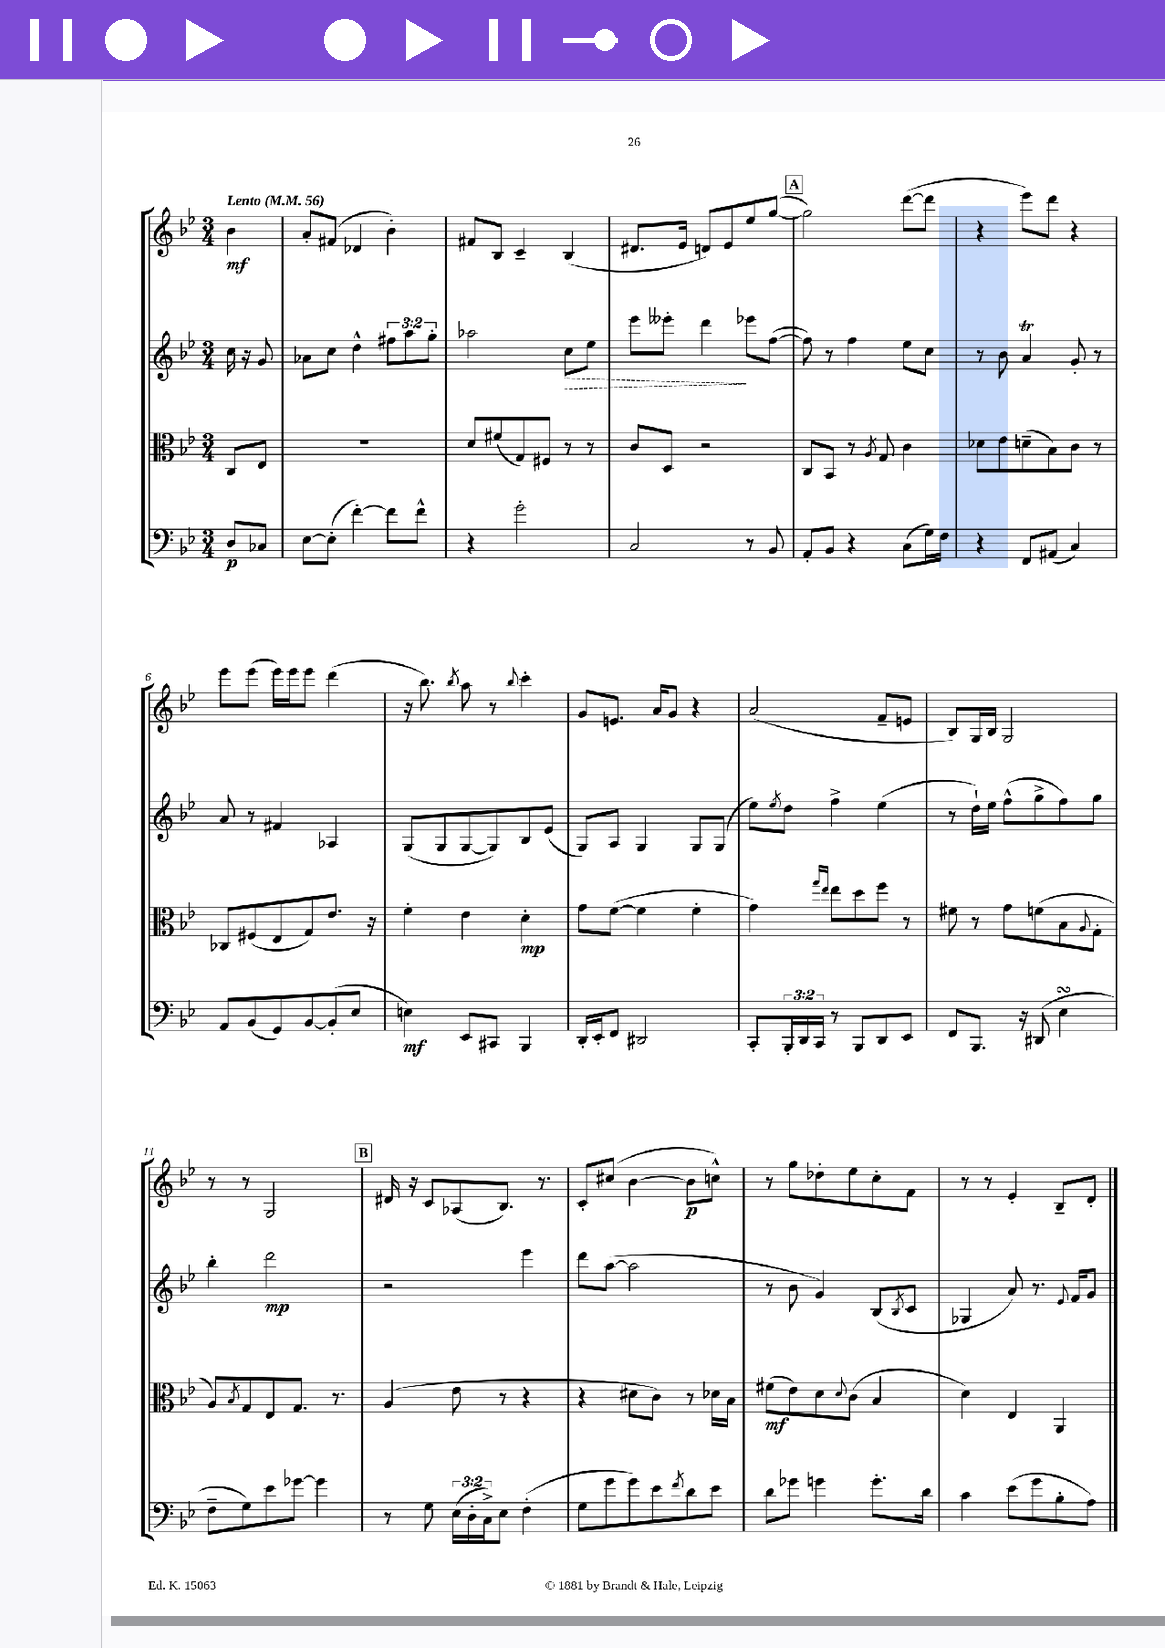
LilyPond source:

<<
\new StaffGroup <<
\new Staff = "s0" {
    \clef treble \key bes \major \numericTimeSignature \time 3/4 \partial 4 \tempo "Lento" 4 = 56
    bes'4\mf |
    a'8-. fis'8( des'4 bes'4-.) |
    fis'8 bes8 c'4-- bes4( |
    dis'8. ees'16 d'8) ees'8 ees''8 g''8~( |
    \mark \markup { \box "A" } g''2) d'''8~( d'''8 |
    r4 ees'''8) d'''8 r4 |
    ees'''8 ees'''8( ees'''16) ees'''16 ees'''8 d'''4( |
    r16 bes''8.) \acciaccatura { bes''8 } a''8 r8 \appoggiatura { bes''8 } c'''4-. |
    g'8 e'8. a'16 g'8 r4 |
    a'2( f'8-- e'8 |
    bes8) g16 bes16 g2 |
    r8 r8 g2 |
    \mark \markup { \box "B" } dis'16 r16 c'8 aes8( bes8.) r8. |
    c'8-. cis''8( bes'4~ bes'8\p c''8-^) |
    r8 g''8 des''8-. ees''8 c''8-. f'8 |
    r8 r8 ees'4-. bes8-- d'8-. \bar "|." |
}
\new Staff = "s1" {
    \clef treble \key bes \major \numericTimeSignature \time 3/4 \override Staff.TupletNumber.text = #tuplet-number::calc-fraction-text \partial 4
    c''16 r16 g'8 |
    aes'8 c''8 d''4-^ \tuplet 3/2 { fis''8 a''8 g''8-. } |
    aes''2 \once \override Hairpin.style = #'dashed-line c''8\> ees''8 |
    ees'''8 eeses'''8-. d'''4\! ees'''8 f''8~( |
    \mark \markup { \box "A" } f''8) r8 f''4 ees''8 c''8 |
    r8 bes'8 a'4\trill g'8-. r8 |
    a'8 r8 fis'4 aes4 |
    g8( g8 g8~ g8) bes8 ees'8( |
    g8) a8 g4 g8 g8( |
    ees''8) \acciaccatura { ees''8 } d''8 f''4-> ees''4( |
    r8 d''16-!) ees''16 f''8-^( g''8-> f''8) g''8 |
    bes''4-. d'''2\mp |
    \mark \markup { \box "B" } r2 ees'''4 |
    d'''8 a''8~( a''2 |
    r8 bes'8 g'4) bes8( \acciaccatura { bes8 } c'8 |
    ges4 a'8) r8. \appoggiatura { ees'8 } f'16 g'8 \bar "|." |
}
\new Staff = "s2" {
    \clef alto \key bes \major \numericTimeSignature \time 3/4 \partial 4
    c8 ees8 |
    R2. |
    d'8 fis'8( g8) fis8 r8 r8 |
    c'8 d8 r2 |
    \mark \markup { \box "A" } c8 bes,8 r8 \acciaccatura { a8 } g8 c'4 |
    des'8 ees'8 d'8--( bes8) c'8 r8 |
    ces8 fis8( ees8 g8) ees'8. r16 |
    f'4-. ees'4 d'4-.\mp |
    g'8 f'8~( f'4 f'4-. |
    g'4) \grace { g''16 ees''16 } ees''8 d''8 f''8 r8 |
    fis'8 r8 g'8 f'8( bes8 \appoggiatura { a8 } g8-. |
    a8) \acciaccatura { bes8 } g8 ees8 g8. r8. |
    \mark \markup { \box "B" } a4( ees'8 r8 r4 |
    r4 dis'8 c'8) r8 des'16 bes16 |
    fis'8\mf( ees'8) d'8 \appoggiatura { d'8 } c'8( bes4 |
    d'4) ees4 a,4 \bar "|." |
}
\new Staff = "s3" {
    \clef bass \key bes \major \numericTimeSignature \time 3/4 \override Staff.TupletNumber.text = #tuplet-number::calc-fraction-text \partial 4
    d8\p ces8 |
    ees8~ ees8-.( f'4~-.) f'8 f'8-^ |
    r4 g'2-. |
    c2 r8 bes,8 |
    \mark \markup { \box "A" } a,8-. bes,8 r4 c8( g16) f16 |
    r4 f,8 ais,8( c4) |
    a,8 bes,8( g,8) bes,8~ bes,8-.( ees8 |
    e4\mf) ees,8 cis,8 bes,,4 |
    d,16-. ees,16-. f,8 dis,2 |
    c,8-. \tuplet 3/2 { bes,,16-. d,16 c,16 } r8 bes,,8 d,8 ees,8 |
    f,8 bes,,8. r16 dis,8( ees4\turn |
    f8-- g8) ees'8 ges'8~ ges'4 |
    \mark \markup { \box "B" } r8 g8 \tuplet 3/2 { ees16( d16-. c16->) } ees8 f4-.( |
    g8 g'8 g'8) ees'8 \acciaccatura { f'8 } d'8 ees'8 |
    d'8 ges'8 g'4 g'8.-. d'16 |
    c'4 ees'8( g'8 bes8-. a8) \bar "|." |
}
>>
>>
